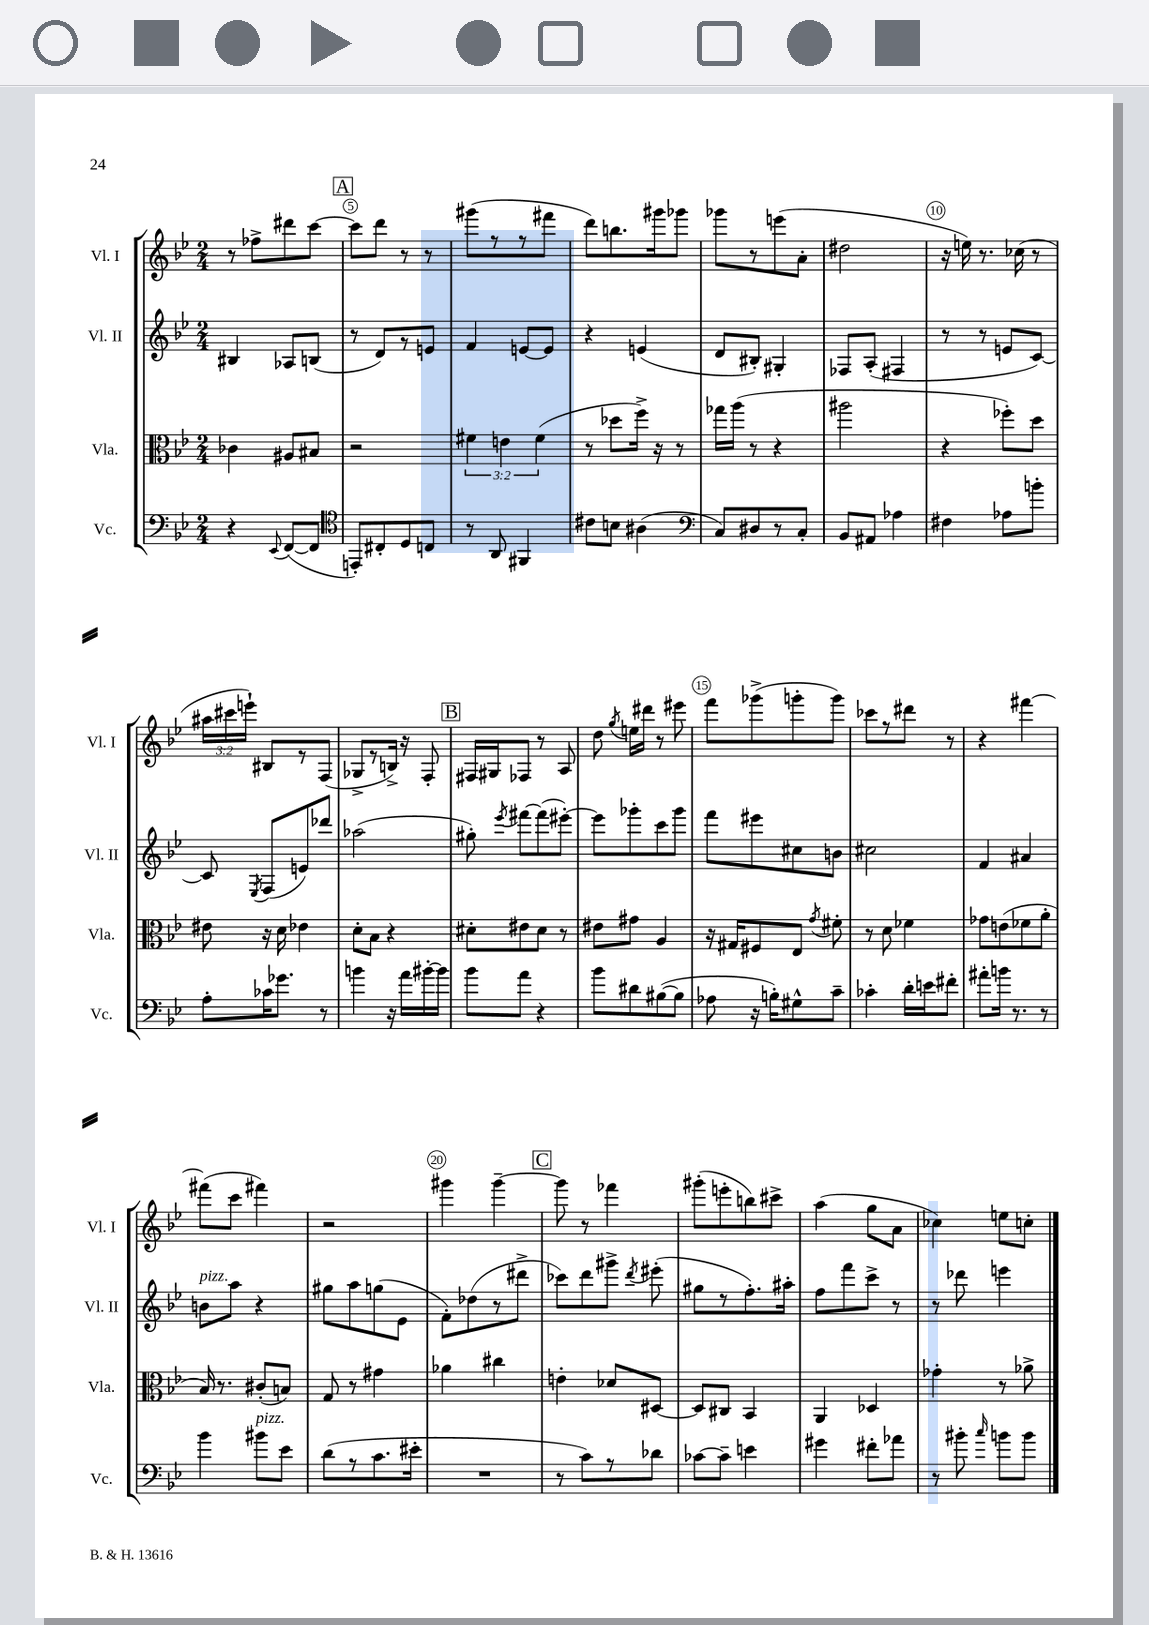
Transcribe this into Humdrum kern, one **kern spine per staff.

**kern	**kern	**kern	**kern
*staff4	*staff3	*staff2	*staff1
*clefF4	*clefC3	*clefG2	*clefG2
*k[b-e-]	*k[b-e-]	*k[b-e-]	*k[b-e-]
*M2/4	*M2/4	*M2/4	*M2/4
4r	4c-	4B#	8r
.	.	.	8ff-^
8qqEE-	.	.	.
([8FF	8A#	8A-	8ddd#
8FF]	8B#	(8B	[8ccc
=	=	=	=
*clefC4	*	*	*
8EE')	2r	8r	8ccc]
8C#'	.	8d)	8ddd
8D	.	8r	8r
8C	.	8e	8r
=	=	=	=
8r	6f#	4f	(8ggg#
8AA	.	.	8r
.	6e	.	.
4FF#	.	[8e	8r
.	(6f#	.	.
.	.	8e]	8fff#
=	=	=	=
8c#	8r	4r	8ddd)
8B	8dd-	.	8.bb
(4A#	16ff^)	(4e	.
.	16r	.	16ggg#
.	8r	.	8ggg-
=	=	=	=
*clefF4	*	*	*
8C)	16gg-	8d	8ggg-
.	(16aa	.	.
8D#	8r	8B#')	8r
8r	4r	4G#'	(8eee
8C'	.	.	8a'
=	=	=	=
8BB-	2aa#	8F-	2dd#
8AA#	.	(8A'	.
4A-	.	4F#	.
=	=	=	=
4F#	4r	8r	16r
.	.	.	16ee)
.	.	8r	8.r
8A-	8ff-')	8e	.
.	.	.	(16cc-
8b'	8dd	[8c)	8r
=	=	=	=
8A'	8e#	8c]	24aa#
.	.	.	24ccc#
.	.	.	24eee`)
.	.	8qE-	.
16c-	16r	(8F	8B#
8.g-	16d	.	.
.	4e-	8e)	8r
8r	.	8ddd-	(8F
=	=	=	=
4b	8d'	(2aa-	8G-^
.	8B-	.	8r
16r	4r	.	16B^)
16a	.	.	16r
[16b#'	.	.	8F'
16b#]	.	.	.
=	=	=	=
8b-	8d#'	8gg#')	16F#
.	.	.	16G#
.	.	8qeee-	.
8a	8e#	[8fff#	8F-
4r	8d#	(8fff#]	8r
.	8r	[8eee#')	8A
=	=	=	=
8b-	8e#	8eee#]	8dd
.	.	.	8qgg
8d#	8g#	8ggg-'	16ee
.	.	.	16ddd#
([8B#	4A	8ccc	8r
8B#]	.	8ggg-	8eee#
=	=	=	=
8A-	16r	8fff	8fff
.	16G#	.	.
16r	8F#	8eee#	(8ggg-^
16B')	.	.	.
8G#^^	8E-	8cc#	8ggg'
.	8qg	.	.
8c~	8f#'	8b	8ggg)
=	=	=	=
4c-'	8r	2cc#	8ccc-
.	8d	.	8r
16d'	4f-	.	8ddd#
16e	.	.	.
8f#'	.	.	8r
=	=	=	=
8a#'	8g-	4f	4r
16b	(8e	.	.
8.r	.	.	.
.	8f-	4a#	[4fff#
8r	8a'	.	.
=	=	=	=
4b-	16B-)	8b	(8fff#]
.	8.r	.	.
.	.	8aa	8ccc
8b#	(8c#'	4r	4fff#)
8e-	8B)	.	.
=	=	=	=
(8d	8G	8gg#	2r
8r	8r	8aa	.
8.c	4g#	(8gg	.
.	.	8e-	.
16e#'	.	.	.
=	=	=	=
2r	4a-	8f')	4ggg#
.	.	(8dd-	.
.	4cc#	8r	[4ggg#~
.	.	8ddd#^	.
=	=	=	=
8r	4e'	8ccc-)	8ggg#]
8c)	.	8ddd	8r
8r	8d-	8ggg#^	4fff-
.	.	8qddd	.
8d-	[8D#	(8eee#'	.
=	=	=	=
[8c-	8D#]	8gg#	(8ggg#'
8c-~]	8C#	8r	8eee'
4e	4BB-	8.ff')	8bb)
.	.	.	8ccc#^
.	.	16aa#'	.
=	=	=	=
4g#	4AA	8ff	(4aa
.	.	8fff	.
8f#'	4D-	8ccc^	8gg
8a-	.	8r	8a
=	=	=	=
8r	4g-'	8r	4cc-)
8b#'	.	8ddd-	.
16qqcc	.	.	.
8b	8r	4eee	8ee
8b	8a-^	.	8cc'
==	==	==	==
*-	*-	*-	*-
